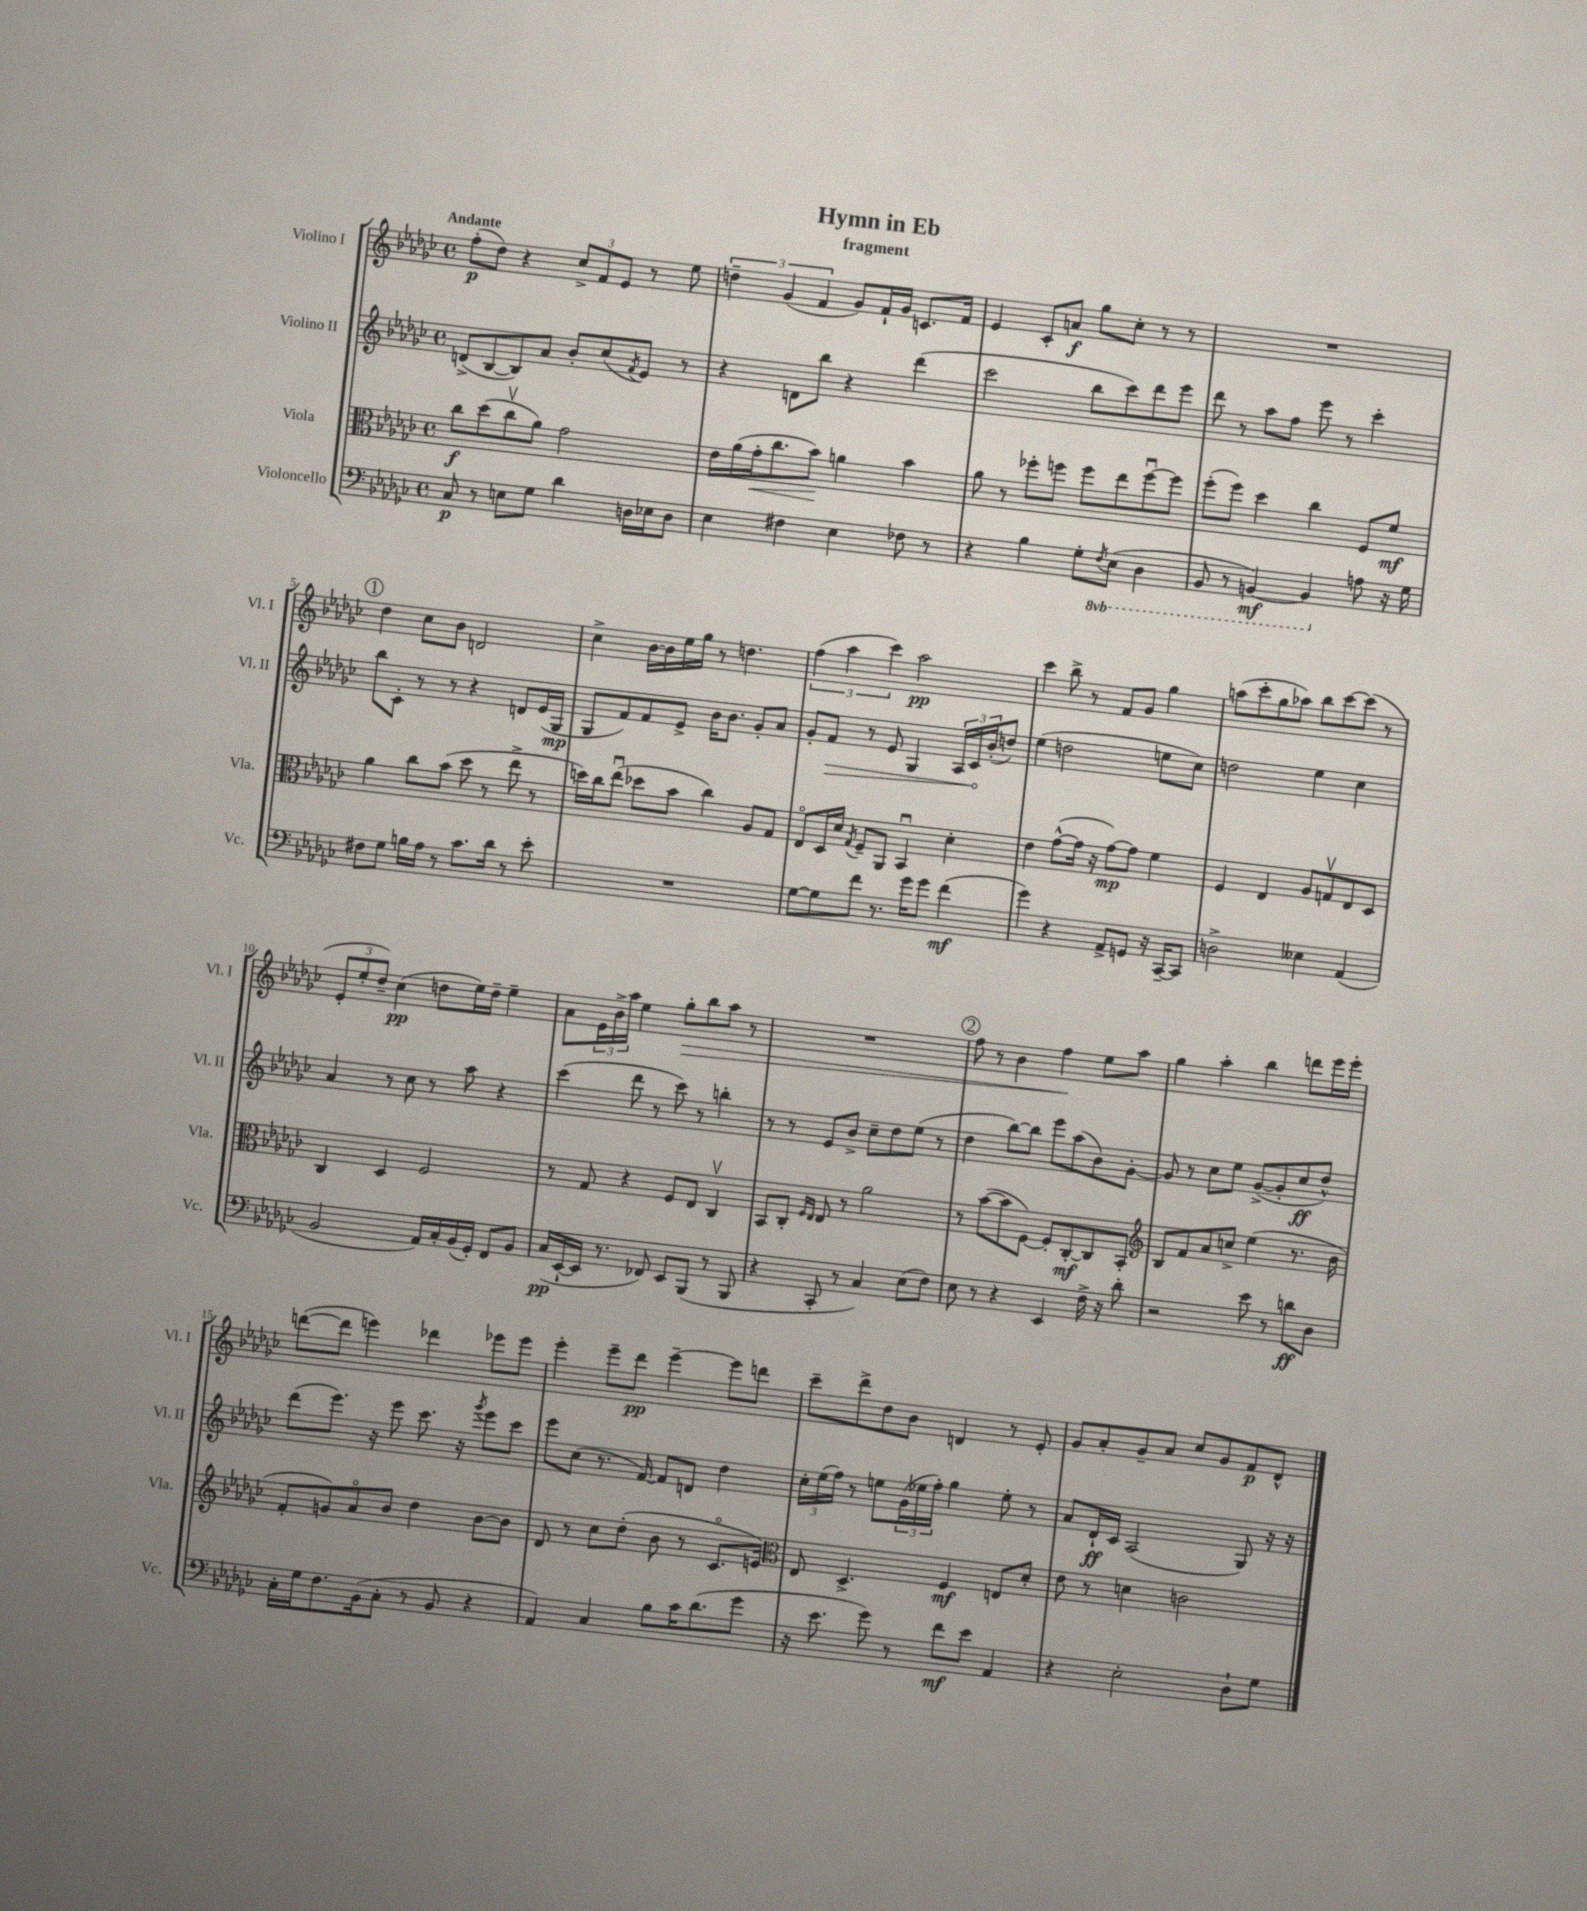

**kern	**kern	**kern	**kern
*staff4	*staff3	*staff2	*staff1
*clefF4	*clefC3	*clefG2	*clefG2
*k[b-e-a-d-g-c-]	*k[b-e-a-d-g-c-]	*k[b-e-a-d-g-c-]	*k[b-e-a-d-g-c-]
*M4/4	*M4/4	*M4/4	*M4/4
*met(c)	*met(c)	*met(c)	*met(c)
8C-	8cc-	(8d^	(8ff'
8r	(8dd-	[8B-	8dd-)
8E	8cc-v	8B-])	4r
8G-	8a-)	8a-	.
4d-	2g-	8b-'	12cc-^
.	.	.	12f
.	.	(8cc-	.
.	.	.	12e-
.	.	8qf	.
16D	.	8e-)	8r
16E-	.	.	.
8D	.	8r	8ee-
=	=	=	=
4E-	16e-	4r	6dd~
.	(16a-	.	.
.	16g-'	.	.
.	.	.	(6g-
.	8.cc-	.	.
4F#	.	8d	.
.	.	.	6f
.	8b-)	8bb-	.
4E-	4a	4r	8g-)
.	.	.	16f`
.	.	.	16g-
8F-	4b-	(4ddd-	8.c
8r	.	.	.
.	.	.	16f
=	=	=	=
4r	8a-	2ccc-	4e-
.	8r	.	.
4B-	8ff-'	.	8c-'
.	8ff	.	8a
8G-'	8ff	8bb-	8gg-
8qFF	.	.	.
(8EE-	8ee-	8ccc-)	8cc-'
4DD-	[8ffu	8ddd-	8r
.	8ff]	8eee-	8r
=	=	=	=
8BBB-	(8ff'	8ddd-	1r
8r	8ff)	8r	.
[4BBB)	4dd-	8aa-	.
.	.	8ff	.
4BBB]	4cc-	8eee-	.
.	.	8r	.
8A	8F	4ccc-'	.
16r	8f	.	.
16G-	.	.	.
=	=	=	=
8F#	4a-	8bb-	4dd-
8G-	.	8c-'	.
16B	8cc-	8r	8cc-
16A-	.	.	.
8r	(8b-	8r	8b-
8.c-	8dd-	4r	2d
.	8r	.	.
16d-	.	.	.
8r	8ee-^	8d	.
8e-'	8r	(16e-	.
.	.	16G-	.
=	=	=	=
1r	16dd)	8G-	4cc-^
.	16cc-	.	.
.	(8ee-u	8f)	.
.	8dd-	8f	[16b-
.	.	.	16b-]
.	8b-	8e-^	16ee-
.	.	.	16gg-
.	4cc-)	16b-	8r
.	.	8.b-	.
.	.	.	4.dd
.	8A-	8g-'	.
.	8G-	8a-	.
=	=	=	=
[8G-	8E-o	8g-'	(6ff
8G-]	16D-	8f	.
.	.	.	6aa-
.	16d-	.	.
.	8qG-	.	.
8f	8F~	8r	.
.	.	.	6ccc-)
8.r	8AA-	8e-	.
.	4BB-u	4G-	2aa-
16g-	.	.	.
8g-	.	.	.
(4f	4d-'	24A-	.
.	.	24c-	.
.	.	(24b-'	.
.	.	8dd)	.
=	=	=	=
4g-)	4e-	(4ee-	4ccc-
4r	([8g-^^	2dd	8bb-^
.	16g-]	.	8r
.	16r	.	.
8AA-^	[8g-)	.	8f
8GG	8g-]	.	8g-
16r	4f	8ee	4gg-
[16CC-~	.	.	.
8CC-]	.	8cc-)	.
=	=	=	=
2D^	4F	2dd	(8aa
.	.	.	8ccc-'
.	4E-	.	8gg-
.	.	.	8aa-)
4E--	8A-	4ee-	8bb-
.	8Gv	.	[8ccc-
(4AA-	8E-	4cc-	(8ccc-]
.	8D-	.	8r
=	=	=	=
2BB-	4C-	4a-	12e-'
.	.	.	12ee-'
.	.	.	12dd-~)
.	4D-	8r	(4cc-
.	.	8cc-	.
16AA-)	2F	8r	8dd
16C-'	.	.	.
(16BB-	.	8aa-	16ee-)
16GG-')	.	.	16dd~
8FF	.	4r	4ee-~
8BB-	.	.	.
=	=	=	=
(16C-	8r	(4ccc-	8a-
[16EE-`	.	.	.
16EE-]	8G-	.	24e-
.	.	.	24b-^
8.r	.	.	.
.	.	.	24aa-
.	4r	8ddd-	4ee-
8FF-)	.	8r	.
8EE-	8F	8ccc-)	8gg-'
(8BBB-	8E-	8r	8bb-
8r	4C-v	4bb'	8aa-
8BBB-	.	.	8r
=	=	=	=
4r	8BB-	8r	1r
.	8C-'	8r	.
.	16qqF	.	.
.	16qqE-	.	.
8CC-'	8E-	8e-	.
8r	8r	8b-^	.
4C-)	2a-	8cc-~	.
.	.	8dd-	.
(8E-	.	(8ee-	.
8F)	.	8r	.
=	=	=	=
8E-	8r	4dd-	8ff
8r	([8b-	.	8r
4r	8b-]	[8bb-)	4b-
.	[8F)	8bb-]	.
4EE-	8F']	8eee-	4ff
.	[8C-'	(8aa-	.
16F^	8C-]	8b-)	8ee-
16r	.	.	.
8d-'	8BB-'	[8g-'	8aa-
=	=	=	=
*	*clefG2	*	*
2r	8B-	8g-]	4gg-
.	8f	8r	.
.	8a-	8cc-	4aa-'
.	8cc^	8ee-	.
8e-	(4ee-	([8g-^	4bb-
8r	.	8g-']	.
8d	8.r	8cc-	8ddd
8D-	.	8dd-^^)	16eee-
.	16b-	.	16eee-'
=	=	=	=
16C-'	8f'	(8ddd-	([8ddd
16G-	.	.	.
8.F	8g)	8.eee-)	8ddd]
.	8a-o	.	4eee)
(16BB-	.	16r	.
8C-'	8b-	8eee-	.
8r	4dd-	8.ccc-	4ddd-
8BB-	.	.	.
.	.	16r	.
.	.	8qggg-	.
4r	[8b-	8eee-	8eee-
.	8b-]	8ccc-	8eee-
=	=	=	=
4AA-)	8d-	8eee-	4eee-'
.	8r	(8cc-	.
4C-	8cc-	8.r	8eee-~
.	(8dd-'	.	8ddd-
.	.	[16f)	.
8B-	8b-	8f]	[4eee-~
16c-	8r	8d	.
(8.d-	.	.	.
.	8.c-o	4dd-	8eee-]
8g-	.	.	8ddd
.	16e)	.	.
=	=	=	=
*	*clefC3	*	*
16r	8E-	24cc-'	8ccc-~
.	.	(24ee-	.
8.e-	.	.	.
.	.	24ff)	.
.	4.D-^	8r	8ddd-^
8g-)	.	8ee	8dd-
8r	.	(24g-	8b-
.	.	24ee-	.
.	.	24ff')	.
8f	4F	4gg-	4d
8e-	.	.	.
4AA-	8E	8ee-'	8r
.	8d-'	8r	8e-'
=	=	=	=
4r	8e-	8a-	8g-
.	8r	16d-`	8a-'
.	.	16c-	.
2E-'	4d	(2A-	8g-~
.	.	.	8a-
.	2c	.	8cc-
.	.	.	8g-
8D-`	.	8G-)	8f
8G-	.	16r	8d-^^
.	.	16r	.
==	==	==	==
*-	*-	*-	*-
